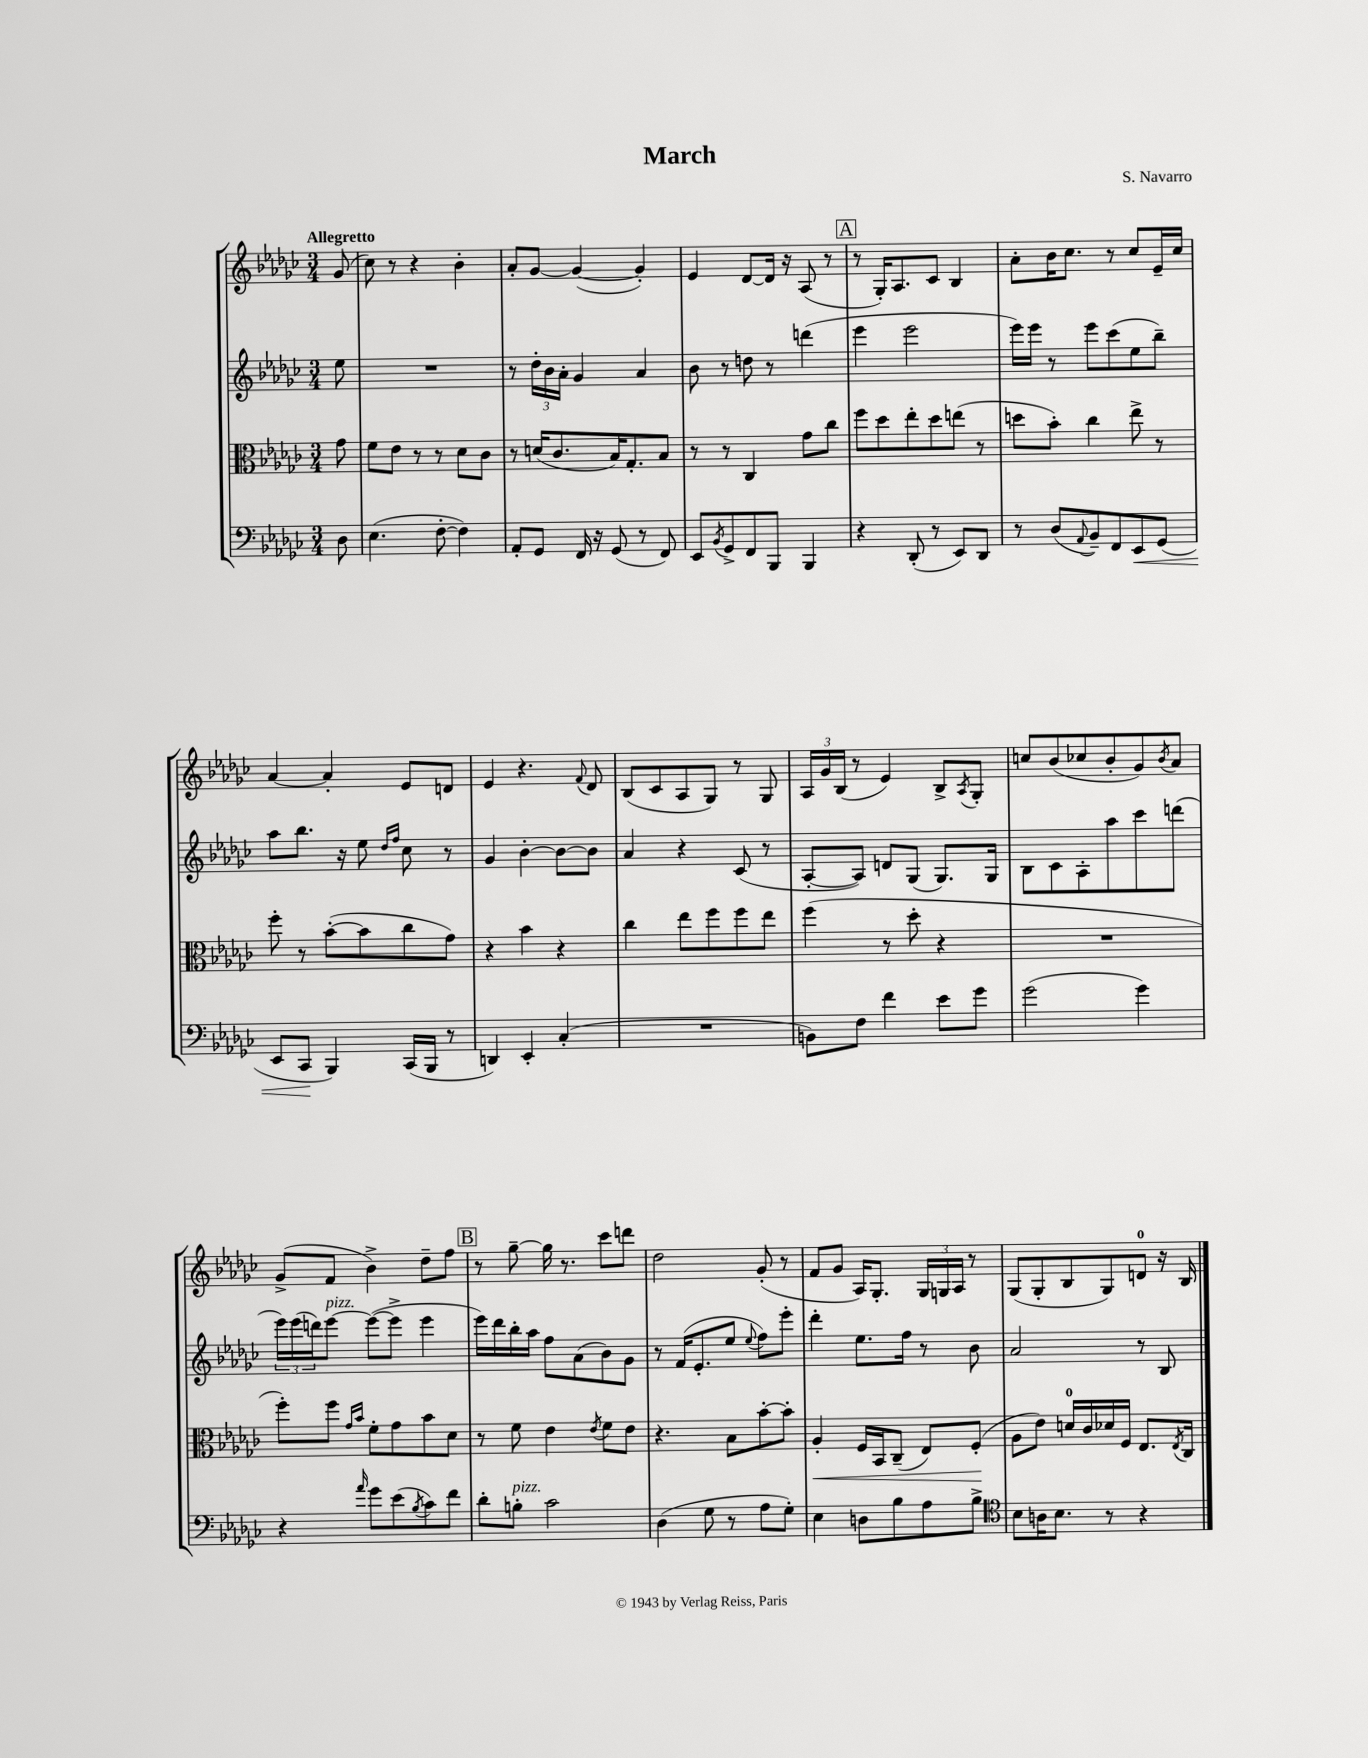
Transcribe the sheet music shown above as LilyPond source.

\header { title = "March" composer = "S. Navarro" }
<<
\new StaffGroup <<
\new Staff = "s0" {
    \clef treble \key ges \major \numericTimeSignature \time 3/4 \partial 8 \tempo "Allegretto"
    ges'8( |
    ces''8) r8 r4 bes'4-. |
    aes'8-. ges'8~ ges'4~( ges'4-.) |
    ees'4 des'8~ des'16 r16 aes8( r8 |
    \mark \markup { \box "A" } r8 ges16-.) aes8. ces'8 bes4 |
    aes'8-. bes'16 ces''8. r8 ces''8 ees'16-- ces''16 |
    aes'4~ aes'4-. ees'8 d'8 |
    ees'4 r4. \appoggiatura { f'8 } des'8 |
    bes8( ces'8 aes8 ges8) r8 ges8 |
    \tuplet 3/2 { aes16 ges'16 bes16( } r8 ees'4) bes8-> \acciaccatura { aes8 } ges8-. |
    c''8 bes'8( ces''8 bes'8-. ges'8) \acciaccatura { bes'8 } aes'8 |
    ges'8->( f'8 bes'4->) des''8-- f''8 |
    \mark \markup { \box "B" } r8 ges''8~-- ges''16 r8. ces'''8 d'''8 |
    des''2 ges'8-.( r8 |
    f'8 ges'8 aes16) ges8.-. \tuplet 3/2 { ges16 g16 aes16 } r8 |
    ges8( ges8-. bes8 ges8) d'8-0 r16 bes16 \bar "|." |
}
\new Staff = "s1" {
    \clef treble \key ges \major \numericTimeSignature \time 3/4 \partial 8
    ees''8 |
    R2. |
    r8 \tuplet 3/2 { des''16-. bes'16 aes'16-. } ges'4 aes'4 |
    bes'8 r8 d''8 r8 d'''4( |
    \mark \markup { \box "A" } ees'''4 ees'''2 |
    ees'''16) ees'''16 r8 ees'''8 ces'''8( ees''8 bes''8--) |
    aes''8 bes''8. r16 ees''8 \grace { des''16 f''16 } ces''8 r8 |
    ges'4 bes'4~-. bes'8~ bes'8 |
    aes'4 r4 ces'8( r8 |
    aes8~-. aes8) d'8 ges8( ges8.) ges16 |
    bes8 ces'8 aes8-. aes''8 ces'''8 d'''8( |
    \tuplet 3/2 { ees'''16) ees'''16( d'''16) } ees'''8~^\markup { \italic "pizz." } ees'''8~( ees'''8-> ees'''4 |
    \mark \markup { \box "B" } ees'''16) des'''16 bes''16-. aes''16 f''8 aes'8( bes'8) ges'8 |
    r8 f'16( ees'8.-. ees''8 \appoggiatura { ees''8 } f''8) ees'''8-. |
    des'''4-. ees''8. f''16 r8 bes'8 |
    aes'2 r8 bes8 \bar "|." |
}
\new Staff = "s2" {
    \clef alto \key ges \major \numericTimeSignature \time 3/4 \partial 8
    ges'8 |
    f'8 ees'8 r8 r8 des'8 ces'8 |
    r8 d'16( ces'8. bes16) ges8.-. bes8 |
    r8 r8 ces4 ges'8 ces''8 |
    \mark \markup { \box "A" } f''8 des''8 ees''8-. des''8 e''8( r8 |
    d''8 bes'8-.) ces''4 ees''8-> r8 |
    f''8-. r8 bes'8~-.( bes'8 ces''8 ges'8) |
    r4 bes'4 r4 |
    ces''4 ees''8 f''8 f''8 ees''8 |
    f''4( r8 des''8-. r4 |
    R2. |
    f''8-.) f''8 \grace { ges'16 bes'16 } f'8-. ges'8 bes'8 des'8 |
    \mark \markup { \box "B" } r8 f'8 ees'4 \acciaccatura { ees'8 } f'8 ees'8 |
    r4. bes8 bes'8~-. bes'8-. |
    aes4-.\< f16 bes,16 ces8--( ees8) f8-.\!( |
    aes8 ees'8) d'16-0 ces'16 des'16 f16 ees8. \acciaccatura { ees8 } ces16 \bar "|." |
}
\new Staff = "s3" {
    \clef bass \key ges \major \numericTimeSignature \time 3/4 \partial 8
    des8 |
    ees4.( f8~-. f4) |
    aes,8-. ges,8 f,16 r16 ges,8( r8 f,8) |
    ees,8 \acciaccatura { bes,8 } ges,8-> f,8 bes,,8 bes,,4 |
    \mark \markup { \box "A" } r4 des,8-.( r8 ees,8) des,8 |
    r8 des8( \appoggiatura { aes,8 } bes,8--) f,8 ees,8\< ges,8( |
    ees,8 ces,8\! bes,,4) ces,16( bes,,16 r8 |
    d,4) ees,4-. ces4-.( |
    R2. |
    b,8) f8 f'4 ees'8 ges'8 |
    ges'2( ges'4) |
    r4 \grace { aes'16 } ges'8 ees'8( \acciaccatura { bes8 } ces'8) f'8 |
    \mark \markup { \box "B" } des'8-. b8-.^\markup { \italic "pizz." } ces'2 |
    des4( ges8 r8 aes8 ges8-.) |
    ees4 d8 bes8 aes8 bes8-> |
    \clef tenor bes8 a16 bes8. r8 r4 \bar "|." |
}
>>
>>
\layout { \context { \Score \remove "Bar_number_engraver" } }
